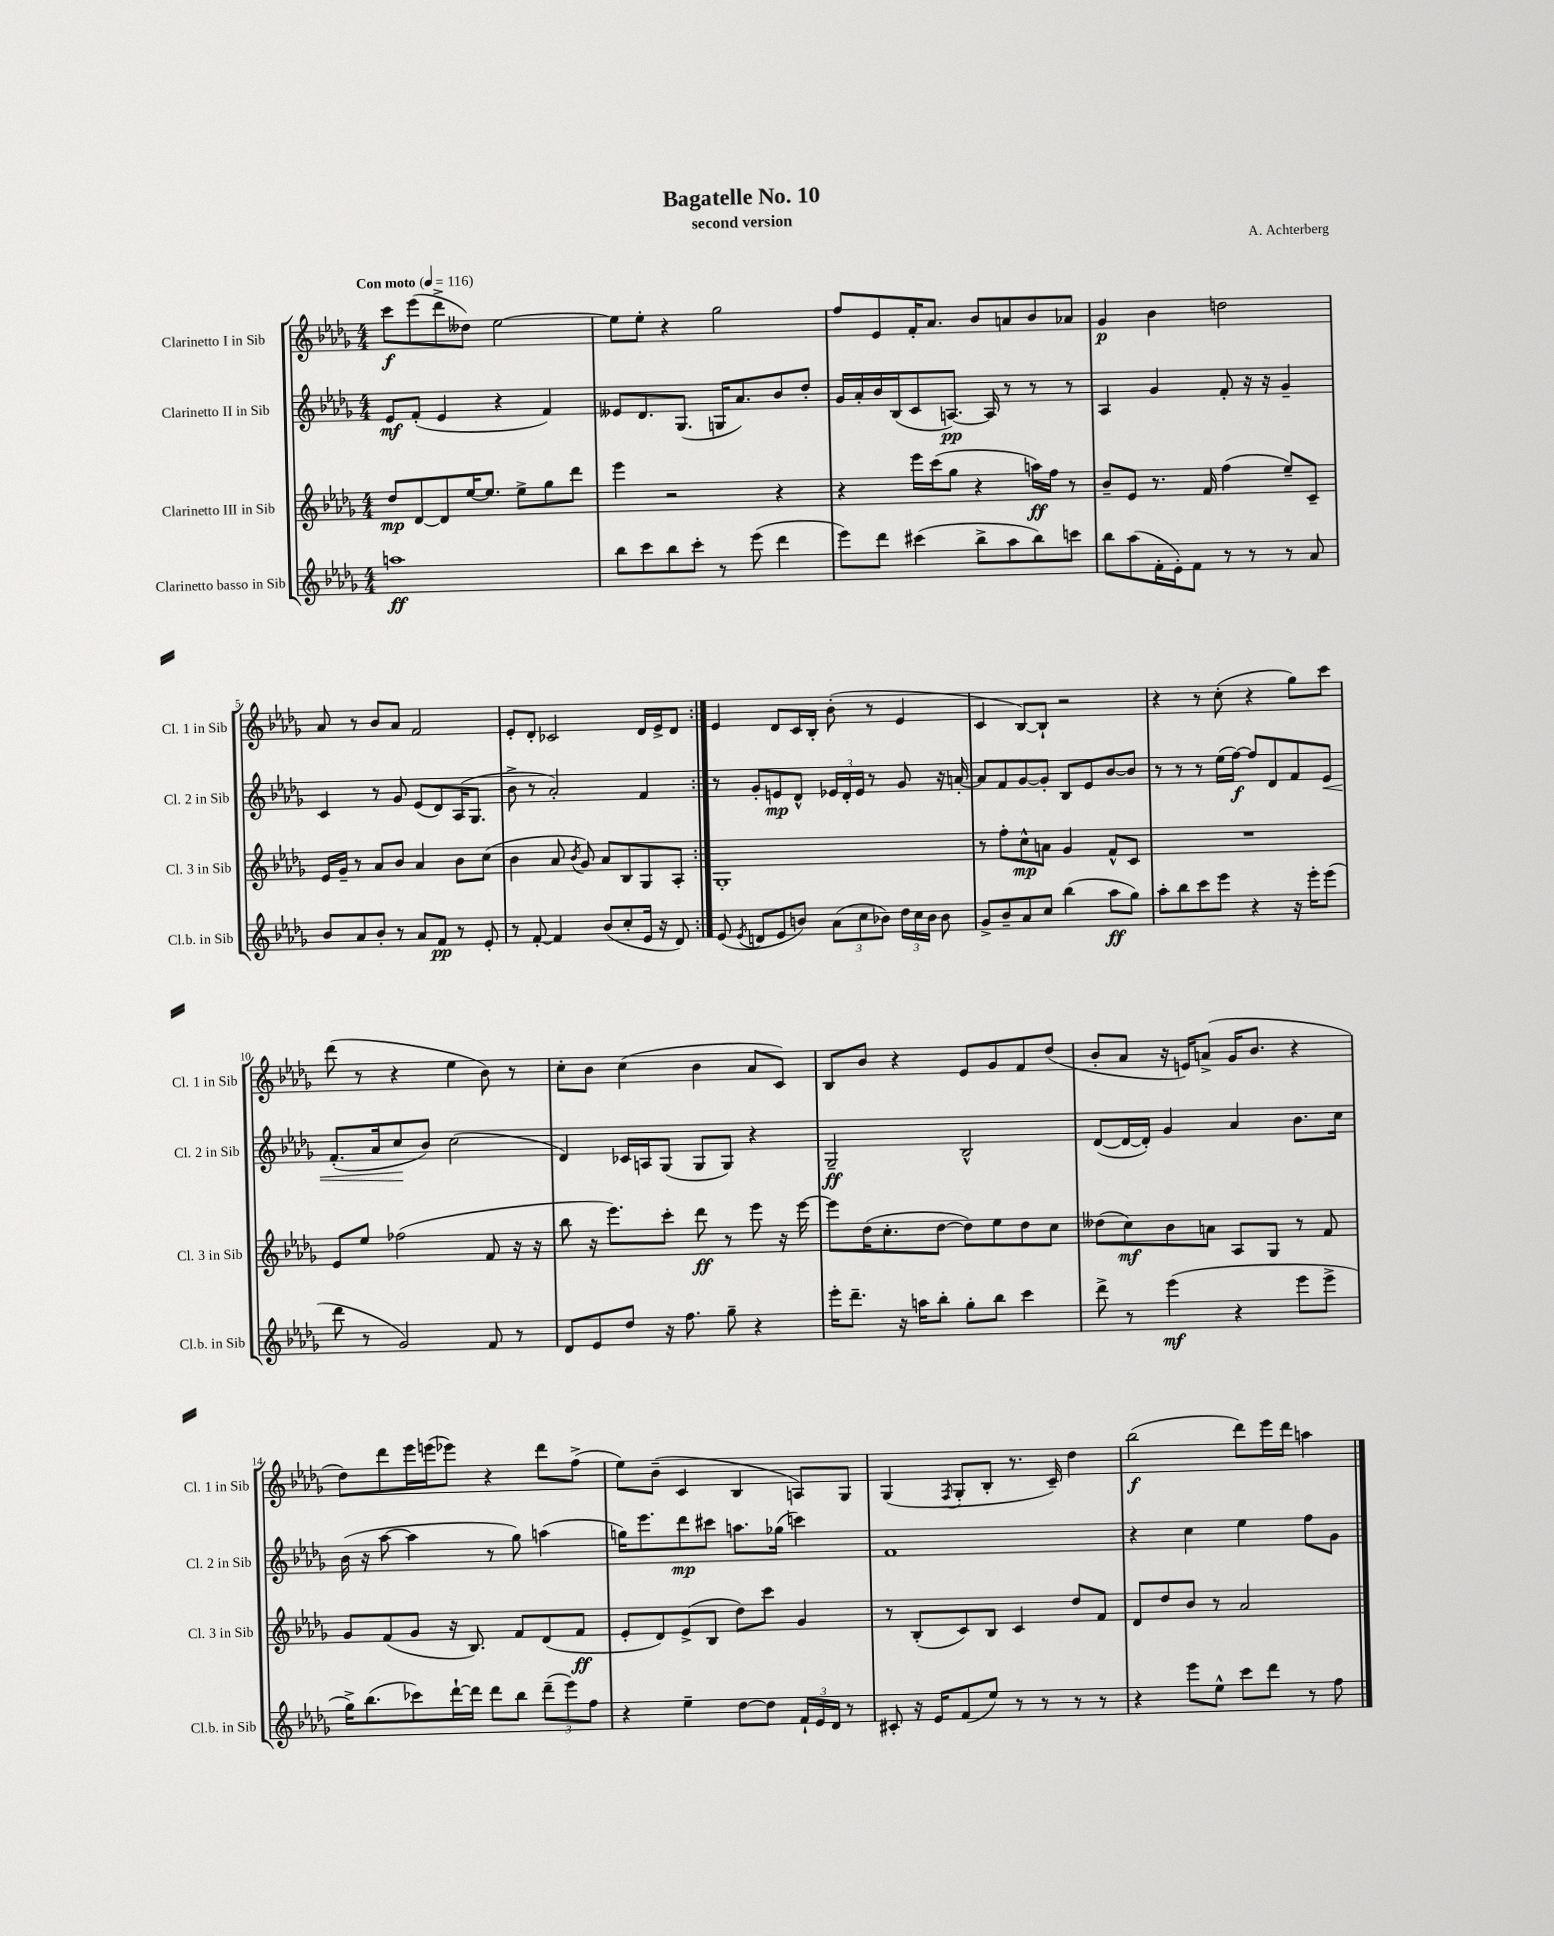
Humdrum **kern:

**kern	**dynam	**kern	**dynam	**kern	**dynam	**kern	**dynam
*part4	*part4	*part3	*part3	*part2	*part2	*part1	*part1
*staff4	*staff4	*staff3	*staff3	*staff2	*staff2	*staff1	*staff1
*I"Clarinetto basso in Sib	*	*I"Clarinetto III in Sib	*	*I"Clarinetto II in Sib	*	*I"Clarinetto I in Sib	*
*I'Cl.b. in Sib	*	*I'Cl. 3 in Sib	*	*I'Cl. 2 in Sib	*	*I'Cl. 1 in Sib	*
*clefG2	*	*clefG2	*	*clefG2	*	*clefG2	*
*k[b-e-a-d-g-]	*	*k[b-e-a-d-g-]	*	*k[b-e-a-d-g-]	*	*k[b-e-a-d-g-]	*
*M4/4	*	*M4/4	*	*M4/4	*	*M4/4	*
*MM116	*	*MM116	*	*MM116	*	*MM116	*
=1	=1	=1	=1	=1	=1	=1	=1
!	!	!	!	!	!	!LO:TX:a:B:t=Con moto	!
1aan	ff	8dd-/L	mp	8e-/L	mf	8ccc\L	f
.	.	[8d-/	.	(8f'/J	.	(8eee-\	.
.	.	8d-/]	.	4e-/	.	8ddd-^\	.
.	.	[16ee-/K	.	.	.	8dd--X\J)	.
.	.	8.ee-/J]	.	.	.	.	.
.	.	.	.	4r	.	[2ee-\	.
.	.	8ee-^\L	.	.	.	.	.
.	.	8gg-\	.	4f/)	.	.	.
.	.	8ddd-\J	.	.	.	.	.
=2	=2	=2	=2	=2	=2	=2	=2
8bb-\L	.	4eee-\	.	8e--X/L	.	8ee-\L]	.
8ccc\	.	.	.	8.d-/	.	8ee-'\J	.
8bb-\	.	2r	.	.	.	4r	.
.	.	.	.	(8.G-/J	.	.	.
8ccc'\J	.	.	.	.	.	.	.
8r	.	.	.	16Gn/KL	.	2gg-\	.
.	.	.	.	8.a-/)	.	.	.
(8eee-\	.	.	.	.	.	.	.
4ddd-\	.	4r	.	8b-/	.	.	.
.	.	.	.	8dd-'/J	.	.	.
=3	=3	=3	=3	=3	=3	=3	=3
8eee-\L)	.	4r	.	16g-/LL	.	8ff/L	.
.	.	.	.	16a-'/	.	.	.
8ddd-\J	.	.	.	16b-/	.	8e-/	.
.	.	.	.	(16B-/J	.	.	.
(4ccc#X\	.	16eee-\LL	.	8c/	.	16f'/K	.
.	.	(16ccc\J	.	.	.	8.a-/J	.
.	.	8gg-\J	.	[8.An/J)	pp	.	.
8bb-^\L	.	4r	.	.	.	8b-/L	.
.	.	.	.	16A/]	.	.	.
8aa-\	.	.	.	8r	.	8an/	.
8bb-\)	.	16aan\LL)	ff	8r	.	8b-/	.
.	.	16ff\JJ	.	.	.	.	.
8cccn\J	.	8r	.	8r	.	8a-X/J	.
=4	=4	=4	=4	=4	=4	=4	=4
8bb-\L	.	8b-~/L	.	4A-/	.	4g-/	p
(8aa-\	.	8e-/J	.	.	.	.	.
16f'\L	.	8.r	.	4g-/	.	4b-\	.
16e-'\J)	.	.	.	.	.	.	.
8f\J	.	.	.	.	.	.	.
.	.	16f/	.	.	.	.	.
8r	.	(4ff\	.	8f'/	.	2ddn\	.
8r	.	.	.	16r	.	.	.
.	.	.	.	16r	.	.	.
8r	.	8ee-~/L)	.	4g-~/	.	.	.
8a-/	.	8c~/J	.	.	.	.	.
!!LO:LB:g=z
=5	=5	=5	=5	=5	=5	=5	=5
8b-/L	.	16e-/LL	.	4c/	.	8a-/	.
.	.	16g-~/JJ	.	.	.	.	.
8a-/	.	8r	.	.	.	8r	.
8b-'/J	.	8a-/L	.	8r	.	8b-/L	.
8r	.	8b-/J	.	8g-/	.	8a-/J	.
8a-/L	.	4a-/	.	(8e-/L	.	2f/	.
8f/J	pp	.	.	8d-/)	.	.	.
8r	.	8b-\L	.	(16A-/K	.	.	.
.	.	.	.	8.G-/J	.	.	.
8e-'/	.	(8cc\J	.	.	.	.	.
=6	=6	=6	=6	=6	=6	=6	=6
8r	.	4b-\	.	8b-^\	.	8e-'/L	.
[8f'/	.	.	.	8r	.	8d-'/J	.
4f/]	.	8a-/	.	2a-'/)	.	2c-X/	.
.	.	8qb-/	.	.	.	.	.
.	.	8g-/)	.	.	.	.	.
(8b-/L	.	8a-/L	.	.	.	.	.
8cc'/	.	8B-/	.	.	.	.	.
16e-/Jk	.	8G-/	.	4f/	.	16d-/LL	.
16r	.	.	.	.	.	16e-^/J	.
8d-/)	.	8A-'/J	.	.	.	8d-/J	.
=7:|!	=7:|!	=7:|!	=7:|!	=7:|!	=7:|!	=7:|!	=7:|!
(8e-/	.	1G-'	.	8r	.	4e-/	.
8qe-/	.	.	.	.	.	.	.
8dn/L	.	.	.	8g-'/L	.	.	.
8e-/	.	.	.	8en/	mp	8d-/L	.
8bn/J)	.	.	.	8d-^^/J	.	16c/L	.
.	.	.	.	.	.	16B-'/JJ	.
(12a-\L	.	.	.	24e-X/LL	.	(8b-'\	.
.	.	.	.	24d-'/	.	.	.
12cc\	.	.	.	24e-/JJ	.	.	.
.	.	.	.	8r	.	8r	.
12b-X\J)	.	.	.	.	.	.	.
24dd-\LL	.	.	.	8g-/	.	4e-/	.
24cc\	.	.	.	.	.	.	.
24b-\JJ	.	.	.	.	.	.	.
8b-\	.	.	.	16r	.	.	.
.	.	.	.	[16an'/	.	.	.
=8	=8	=8	=8	=8	=8	=8	=8
8g-^/L	.	8r	.	8a/L]	.	4c/	.
8b-~/	.	8ff'\L	.	8f/	.	.	.
8a-/	.	8cc^^\	mp	[8g-/	.	[8B-/L)	.
8cc/J	.	8an\J	.	8g-'/J]	.	8B-`/J]	.
(4bb-\	.	4g-/	.	8B-/L	.	2r	.
.	.	.	.	8e-/	.	.	.
8aa-\L	ff	8f^^/L	.	[8b-/	.	.	.
8gg-\J)	.	8c/J	.	8b-/J]	.	.	.
=9	=9	=9	=9	=9	=9	=9	=9
8aa-'\L	.	1r	.	8r	.	4r	.
8bb-\	.	.	.	8r	.	.	.
8ccc\	.	.	.	8r	.	8r	.
8eee-\J	.	.	.	(16ee-\LL	.	(8cc'\	.
.	.	.	.	[16ff\JJ)	f	.	.
4r	.	.	.	8ff/L]	.	4r	.
.	.	.	.	8d-/	.	.	.
16r	.	.	.	8f/	.	8gg-\L)	.
16eee-'\KL	.	.	.	.	.	.	.
!	!	!	!	!	!LO:HP:b	!	!
(8eee-\J	.	.	.	8e-/J	<	8ccc\J	.
!!LO:LB:g=z
=10	=10	=10	=10	=10	=10	=10	=10
8ddd-\	.	8e-/L	.	(8.f'/L	.	(8ddd-\	.
8r	.	8ee-/J	.	.	.	8r	.
.	.	.	.	16a-/k	.	.	.
2g-/)	.	(2ff-X\	.	8cc/	.	4r	.
.	.	.	.	8b-/J)	[	.	.
.	.	.	.	(2cc\	.	4ee-\	.
8f/	.	8f/	.	.	.	8b-\)	.
8r	.	16r	.	.	.	8r	.
.	.	16r	.	.	.	.	.
=11	=11	=11	=11	=11	=11	=11	=11
8d-/L	.	8bb-\	.	4d-/)	.	8cc'\L	.
8e-/	.	16r	.	.	.	8b-\J	.
.	.	8.eee-\L)	.	.	.	.	.
8dd-/J	.	.	.	16c-X/LL	.	(4cc\	.
.	.	.	.	16An/J	.	.	.
16r	.	8ccc'\J	.	(8G-/J	.	.	.
8.ff\	.	.	.	.	.	.	.
.	.	8ddd-\	ff	8G-/L	.	4b-\	.
8gg-~\	.	8r	.	8G-/J)	.	.	.
4r	.	8eee-\	.	4r	.	8a-/L	.
.	.	16r	.	.	.	8c/J)	.
.	.	[16eee-\	.	.	.	.	.
=12	=12	=12	=12	=12	=12	=12	=12
16eee-'\KL	.	8eee-\L]	.	2G-~/	ff	8B-/L	.
8.ddd-~\J	.	.	.	.	.	.	.
.	.	(16dd-\K	.	.	.	8b-/J	.
.	.	8.cc'\	.	.	.	.	.
16r	.	.	.	.	.	4r	.
16aan\KL	.	.	.	.	.	.	.
8bb-'\J	.	[8dd-\J	.	.	.	.	.
8gg-'\L	.	8dd-\L])	.	2B-^^/	.	8e-/L	.
8bb-\J	.	8ee-\	.	.	.	8g-/	.
4ccc\	.	8dd-\	.	.	.	8f/	.
.	.	8cc\J	.	.	.	(8dd-/J	.
=13	=13	=13	=13	=13	=13	=13	=13
8ddd-^\	.	(8dd--X\L	.	([8d-/L	.	8b-'/L	.
8r	.	8cc\)	mf	16d-/L_	.	8a-/J	.
.	.	.	.	16d-'/JJ])	.	.	.
(4eee-\	mf	8b-\	.	4g-/	.	16r	.
.	.	.	.	.	.	16en/KL)	.
.	.	8an\J	.	.	.	(8an^/J	.
4r	.	8A-/L	.	4a-/	.	16g-/KL	.
.	.	.	.	.	.	8.b-/J	.
.	.	8G-/J	.	.	.	.	.
8eee-\L	.	8r	.	8.b-\L	.	4r	.
8eee-^\J	.	8f/	.	.	.	.	.
.	.	.	.	16cc\Jk	.	.	.
!!LO:LB:g=z
=14	=14	=14	=14	=14	=14	=14	=14
16gg-^\KL)	.	8g-/L	.	(16b-\	.	8dd-\L)	.
(8.bb-\	.	.	.	16r	.	.	.
.	.	(8f/	.	[8aa-\	.	8ddd-\	.
8ccc-X\)	.	8g-/J	.	4aa-\]	.	16eee-\L	.
.	.	.	.	.	.	(16eeen\J	.
[16ddd-`\L	.	16r	.	.	.	8eee-X\J)	.
16ddd-\JJ]	.	8.B-/)	.	.	.	.	.
8ddd-\L	.	.	.	8r	.	4r	.
8bb-\J	.	8f/L	.	8gg-\)	.	.	.
(12ddd-~\L	.	(8d-/	.	(4aan\	.	8ddd-\L	.
12eee-\)	.	.	.	.	.	.	.
.	.	8f/J	ff	.	.	(8ff^\J	.
12ff\J	.	.	.	.	.	.	.
=15	=15	=15	=15	=15	=15	=15	=15
4r	.	8e-'/L	.	16ggn\KL)	.	8ee-\L)	.
.	.	.	.	8.eee-\	.	.	.
.	.	8d-/)	.	.	.	(8b-~\J	.
4ee-~\	.	(8e-^/	.	8ddd-\	mp	4c/	.
.	.	8B-/J	.	8ccc#X\J	.	.	.
[8dd-\L	.	8dd-\L)	.	8.aan\L	.	4B-/	.
8dd-\J]	.	8ccc\J	.	.	.	.	.
.	.	.	.	(16gg-X\Jk	.	.	.
24f`/LL	.	4g-/	.	4cccn\)	.	8An/L)	.
24e-/	.	.	.	.	.	.	.
24d-/JJ	.	.	.	.	.	.	.
8r	.	.	.	.	.	8G-/J	.
=16	=16	=16	=16	=16	=16	=16	=16
8c#X'/	.	8r	.	1f	.	(4G-/	.
16r	.	(8B-'/L	.	.	.	.	.
16e-/KL	.	.	.	.	.	.	.
.	.	.	.	.	.	8qF/	.
(8f/	.	8c/)	.	.	.	8G-'/L	.
8ee-/J)	.	8B-/J	.	.	.	8B-'/J	.
8r	.	4c/	.	.	.	8.r	.
8r	.	.	.	.	.	.	.
.	.	.	.	.	.	16c~/)	.
8r	.	8dd-/L	.	.	.	4dd-\	.
8r	.	8f/J	.	.	.	.	.
=17	=17	=17	=17	=17	=17	=17	=17
4r	.	8d-/L	.	4r	.	(2bb-\	f
.	.	8dd-/	.	.	.	.	.
8eee-\L	.	8b-/J	.	4cc\	.	.	.
8ee-^^\J	.	8r	.	.	.	.	.
8ccc\L	.	2a-/	.	4ee-\	.	8ddd-\L)	.
8ddd-\J	.	.	.	.	.	16eee-\L	.
.	.	.	.	.	.	16ddd-\JJ	.
8r	.	.	.	8ff\L	.	4aan\	.
8ff\	.	.	.	8g-\J	.	.	.
==	==	==	==	==	==	==	==
*-	*-	*-	*-	*-	*-	*-	*-
